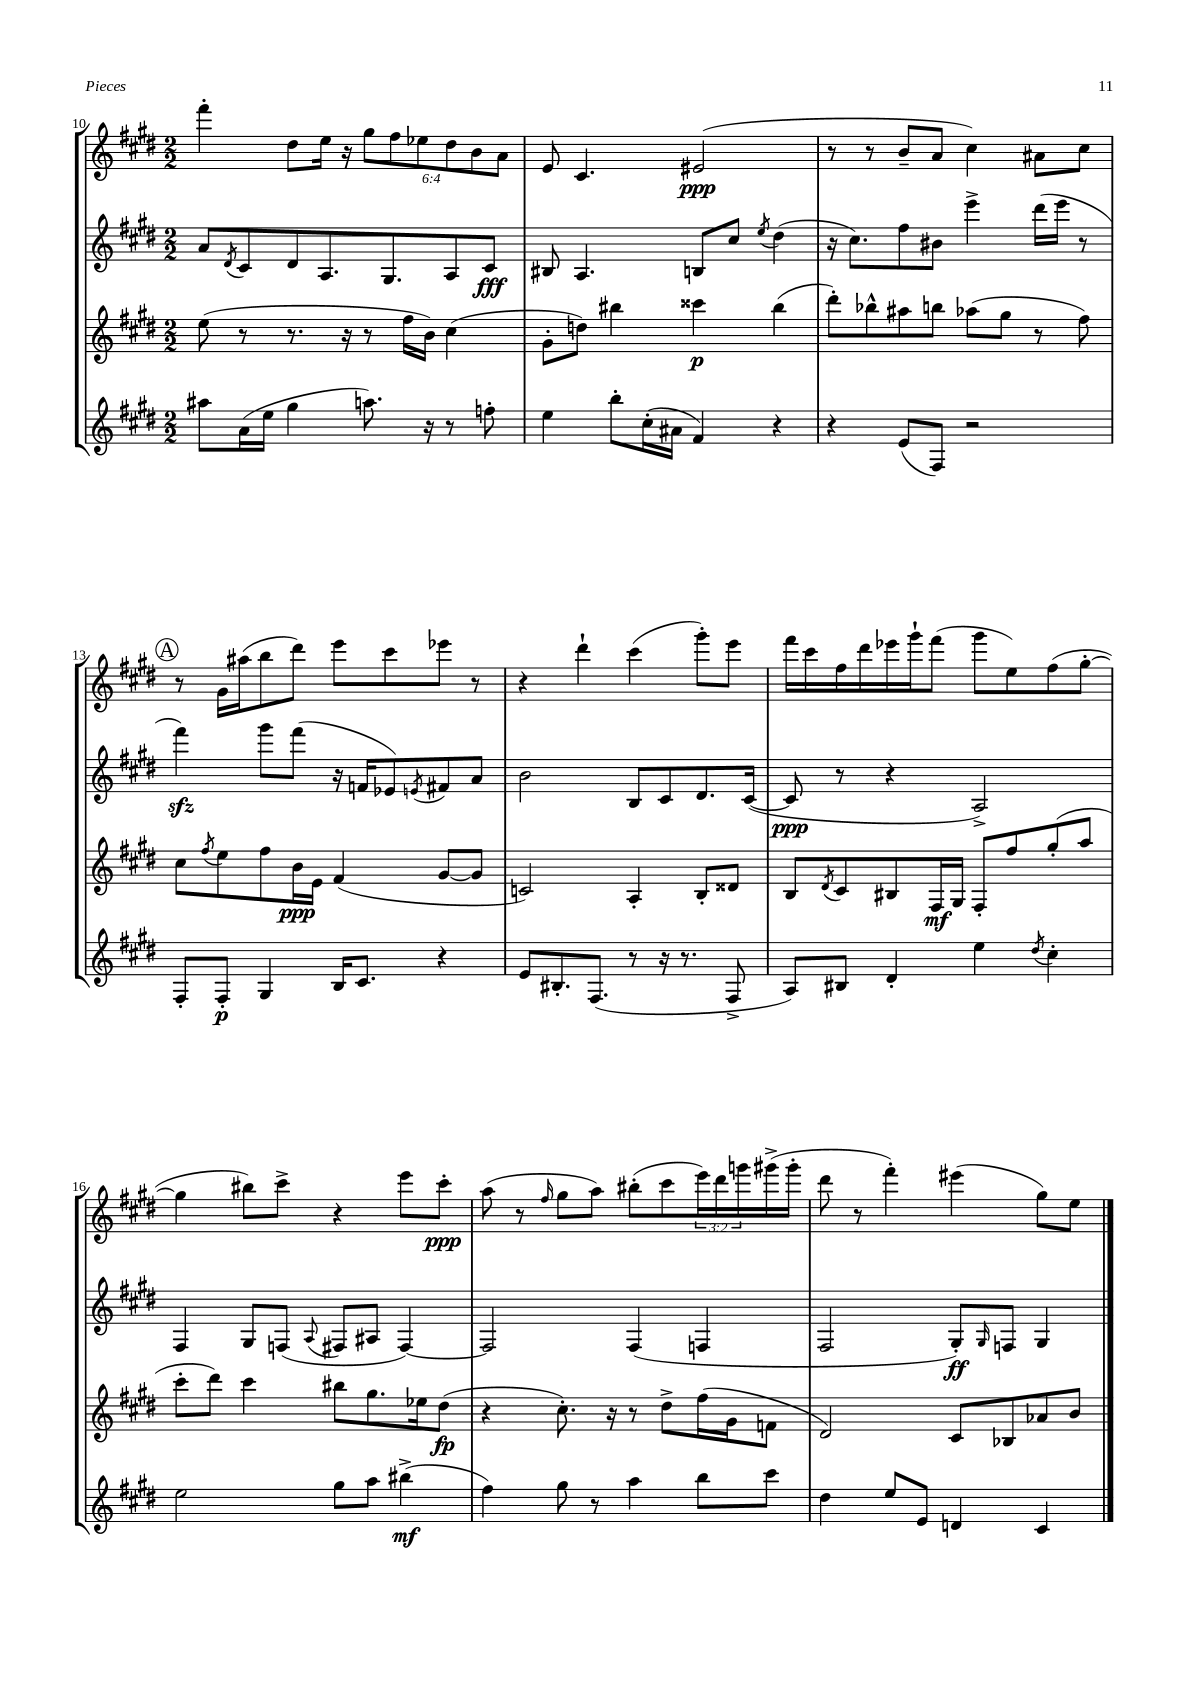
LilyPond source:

<<
\new StaffGroup <<
\new Staff = "s0" {
    \clef treble \key e \major \numericTimeSignature \time 2/2 \override Staff.TupletNumber.text = #tuplet-number::calc-fraction-text
    fis'''4-. dis''8 e''16 r16 \tuplet 6/4 { gis''8 fis''8 ees''8 dis''8 b'8 a'8 } |
    e'8 cis'4. eis'2\ppp( |
    r8 r8 b'8-- a'8 cis''4) ais'8 cis''8 |
    \mark \markup { \circle "A" } r8 gis'16 ais''16( b''8 dis'''8) e'''8 cis'''8 ees'''8 r8 |
    r4 dis'''4-! cis'''4( gis'''8-.) e'''8 |
    fis'''16 cis'''16 fis''16 dis'''16 ees'''16 gis'''16-! fis'''8( gis'''8 e''8) fis''8( gis''8~-. |
    gis''4 bis''8) cis'''8-> r4 e'''8 cis'''8-.\ppp |
    a''8( r8 \grace { fis''16 } gis''8 a''8) bis''8-.( cis'''8 \tuplet 3/2 { e'''16) dis'''16 g'''16 } gis'''16->( gis'''16-. |
    dis'''8 r8 fis'''4-.) eis'''4( gis''8) e''8 \bar "|." |
}
\new Staff = "s1" {
    \clef treble \key e \major \numericTimeSignature \time 2/2
    a'8 \acciaccatura { dis'8 } cis'8 dis'8 a8. gis8. a8 cis'8\fff |
    bis8 a4. b8 cis''8 \acciaccatura { e''8 } dis''4( |
    r16 cis''8.) fis''8 bis'8 e'''4-> dis'''16( e'''16 r8 |
    \mark \markup { \circle "A" } fis'''4\sfz) gis'''8 fis'''8( r16 f'16 ees'8) \acciaccatura { e'8 } fis'8 a'8 |
    b'2 b8 cis'8 dis'8. cis'16~( |
    cis'8\ppp r8 r4 a2->) |
    fis4 gis8 f8( \appoggiatura { a8 } fis8 ais8 fis4~) |
    fis2 fis4( f4 |
    fis2 gis8-.\ff) \grace { gis16 } f8 gis4 \bar "|." |
}
\new Staff = "s2" {
    \clef treble \key e \major \numericTimeSignature \time 2/2
    e''8( r8 r8. r16 r8 fis''16 b'16) cis''4( |
    gis'8-. d''8) bis''4 cisis'''4\p bis''4( |
    dis'''8-.) bes''8-^ ais''8 b''8 aes''8( gis''8 r8 fis''8) |
    \mark \markup { \circle "A" } cis''8 \acciaccatura { fis''8 } e''8 fis''8 b'16\ppp e'16 fis'4( gis'8~ gis'8 |
    c'2) a4-. b8-. disis'8 |
    b8 \acciaccatura { dis'8 } cis'8 bis8 fis16\mf gis16 fis8-. fis''8 gis''8-.( a''8 |
    cis'''8-. dis'''8) cis'''4 bis''8 gis''8. ees''16 dis''8\fp( |
    r4 cis''8.-.) r16 r8 dis''8-> fis''16( gis'16 f'8 |
    dis'2) cis'8 bes8 aes'8 b'8 \bar "|." |
}
\new Staff = "s3" {
    \clef treble \key e \major \numericTimeSignature \time 2/2
    ais''8 a'16( e''16 gis''4 a''8.) r16 r8 f''8-. |
    e''4 b''8-. cis''16-.( ais'16 fis'4) r4 |
    r4 e'8( fis8) r2 |
    \mark \markup { \circle "A" } fis8-. fis8-.\p gis4 b16 cis'8. r4 |
    e'8 bis8.-. fis8.( r8 r16 r8. fis8-> |
    a8) bis8 dis'4-. e''4 \acciaccatura { dis''8 } cis''4-. |
    e''2 gis''8 a''8 bis''4->\mf( |
    fis''4) gis''8 r8 a''4 b''8 cis'''8 |
    dis''4 e''8 e'8 d'4 cis'4 \bar "|." |
}
>>
>>
\layout { \context { \Score currentBarNumber = #10 } }
